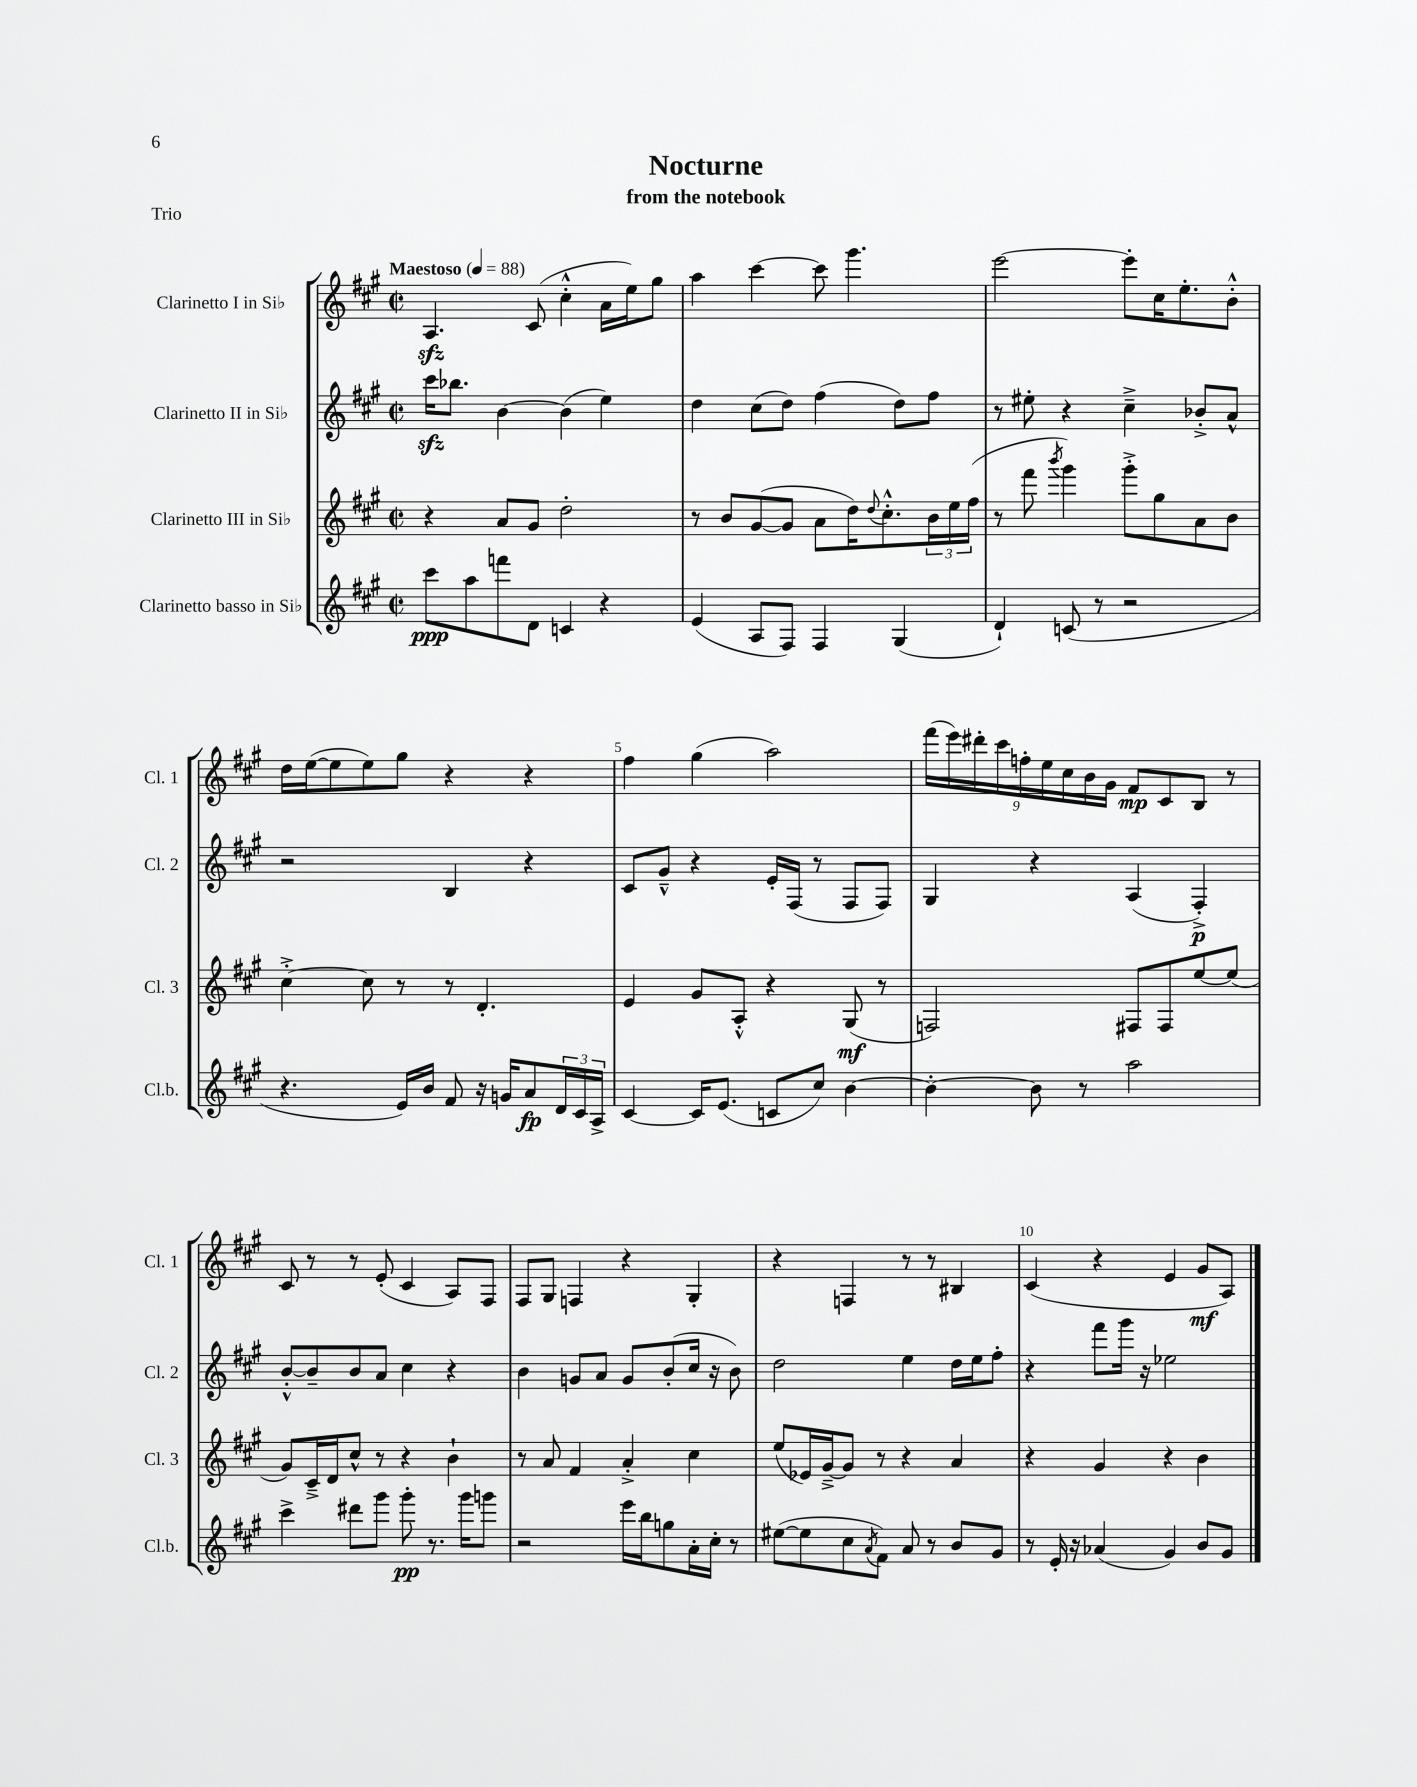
\header { title = "Nocturne" subtitle = "from the notebook" piece = "Trio" }
<<
\new StaffGroup <<
\new Staff = "s0" \with { instrumentName = "Clarinetto I in Sib" shortInstrumentName = "Cl. 1" } {
    \clef treble \key a \major \defaultTimeSignature \time 2/2 \tempo "Maestoso" 4 = 88
    a4.\sfz cis'8( cis''4-.-^ a'16 e''16) gis''8 |
    a''4 cis'''4~ cis'''8 gis'''4. |
    e'''2~ e'''8-. cis''16 e''8.-. b'8-.-^ |
    d''16 e''16~( e''8 e''8) gis''8 r4 r4 |
    fis''4 gis''4( a''2) |
    \tuplet 9/8 { fis'''16( e'''16) dis'''16-. cis'''16 f''16-. e''16 cis''16 b'16 gis'16 } fis'8\mp cis'8 b8 r8 |
    cis'8 r8 r8 e'8-.( cis'4 a8) fis8 |
    fis8 gis8 f4 r4 gis4-. |
    r4 f4 r8 r8 bis4 |
    cis'4( r4 e'4 gis'8\mf a8) \bar "|." |
}
\new Staff = "s1" \with { instrumentName = "Clarinetto II in Sib" shortInstrumentName = "Cl. 2" } {
    \clef treble \key a \major \defaultTimeSignature \time 2/2
    cis'''16\sfz bes''8. b'4~ b'4( e''4) |
    d''4 cis''8( d''8) fis''4( d''8) fis''8 |
    r8 eis''8-. r4 cis''4---> bes'8-.-> a'8-^ |
    r2 b4 r4 |
    cis'8 gis'8---^ r4 e'16-. fis16( r8 fis8 fis8) |
    gis4 r4 a4( fis4-.->\p) |
    b'8~-.-^ b'8-- b'8 a'8 cis''4 r4 |
    b'4 g'8 a'8 g'8 b'8-.( cis''16 r16 b'8) |
    d''2 e''4 d''16 e''16 fis''8-. |
    r4 fis'''8 gis'''16 r16 ees''2 \bar "|." |
}
\new Staff = "s2" \with { instrumentName = "Clarinetto III in Sib" shortInstrumentName = "Cl. 3" } {
    \clef treble \key a \major \defaultTimeSignature \time 2/2
    r4 a'8 gis'8 d''2-. |
    r8 b'8 gis'8~( gis'8 a'8 d''16) \appoggiatura { d''8 } cis''8.-.-^ \tuplet 3/2 { b'16 e''16 fis''16( } |
    r8 fis'''8 \acciaccatura { b'''8 } gis'''4) gis'''8-.-> gis''8 a'8 b'8 |
    cis''4~-.-> cis''8 r8 r8 d'4.-. |
    e'4 gis'8 a8-.-^ r4 gis8\mf( r8 |
    f2) fis8 fis8 e''8~ e''8( |
    gis'8) cis'16---> d'16 cis''8-^ r8 r4 b'4-! |
    r8 a'8 fis'4 a'4-.-> cis''4 |
    e''8( ees'16) gis'16~---> gis'8 r8 r4 a'4 |
    r4 gis'4 r4 b'4 \bar "|." |
}
\new Staff = "s3" \with { instrumentName = "Clarinetto basso in Sib" shortInstrumentName = "Cl.b." } {
    \clef treble \key a \major \defaultTimeSignature \time 2/2
    cis'''8\ppp a''8 f'''8 d'8 c'4 r4 |
    e'4( a8 fis8) fis4 gis4( |
    d'4-!) c'8( r8 r2 |
    r4. e'16) b'16 fis'8 r16 g'16 a'8\fp \tuplet 3/2 { d'16 cis'16 a16-> } |
    cis'4~ cis'16 e'8.( c'8 cis''8) b'4~ |
    b'4~-. b'8 r8 a''2 |
    cis'''4-> dis'''8 gis'''8 gis'''8-.\pp r8. gis'''16 g'''8 |
    r2 e'''16 b''16 g''8 a'16-. cis''16-. r8 |
    eis''8~( eis''8 cis''8 \acciaccatura { a'8 } fis'8) a'8 r8 b'8 gis'8 |
    r8 e'16-. r16 aes'4( gis'4) b'8 gis'8 \bar "|." |
}
>>
>>
\layout { \context { \Score \override BarNumber.break-visibility = ##(#f #t #t) barNumberVisibility = #(every-nth-bar-number-visible 5) } }
